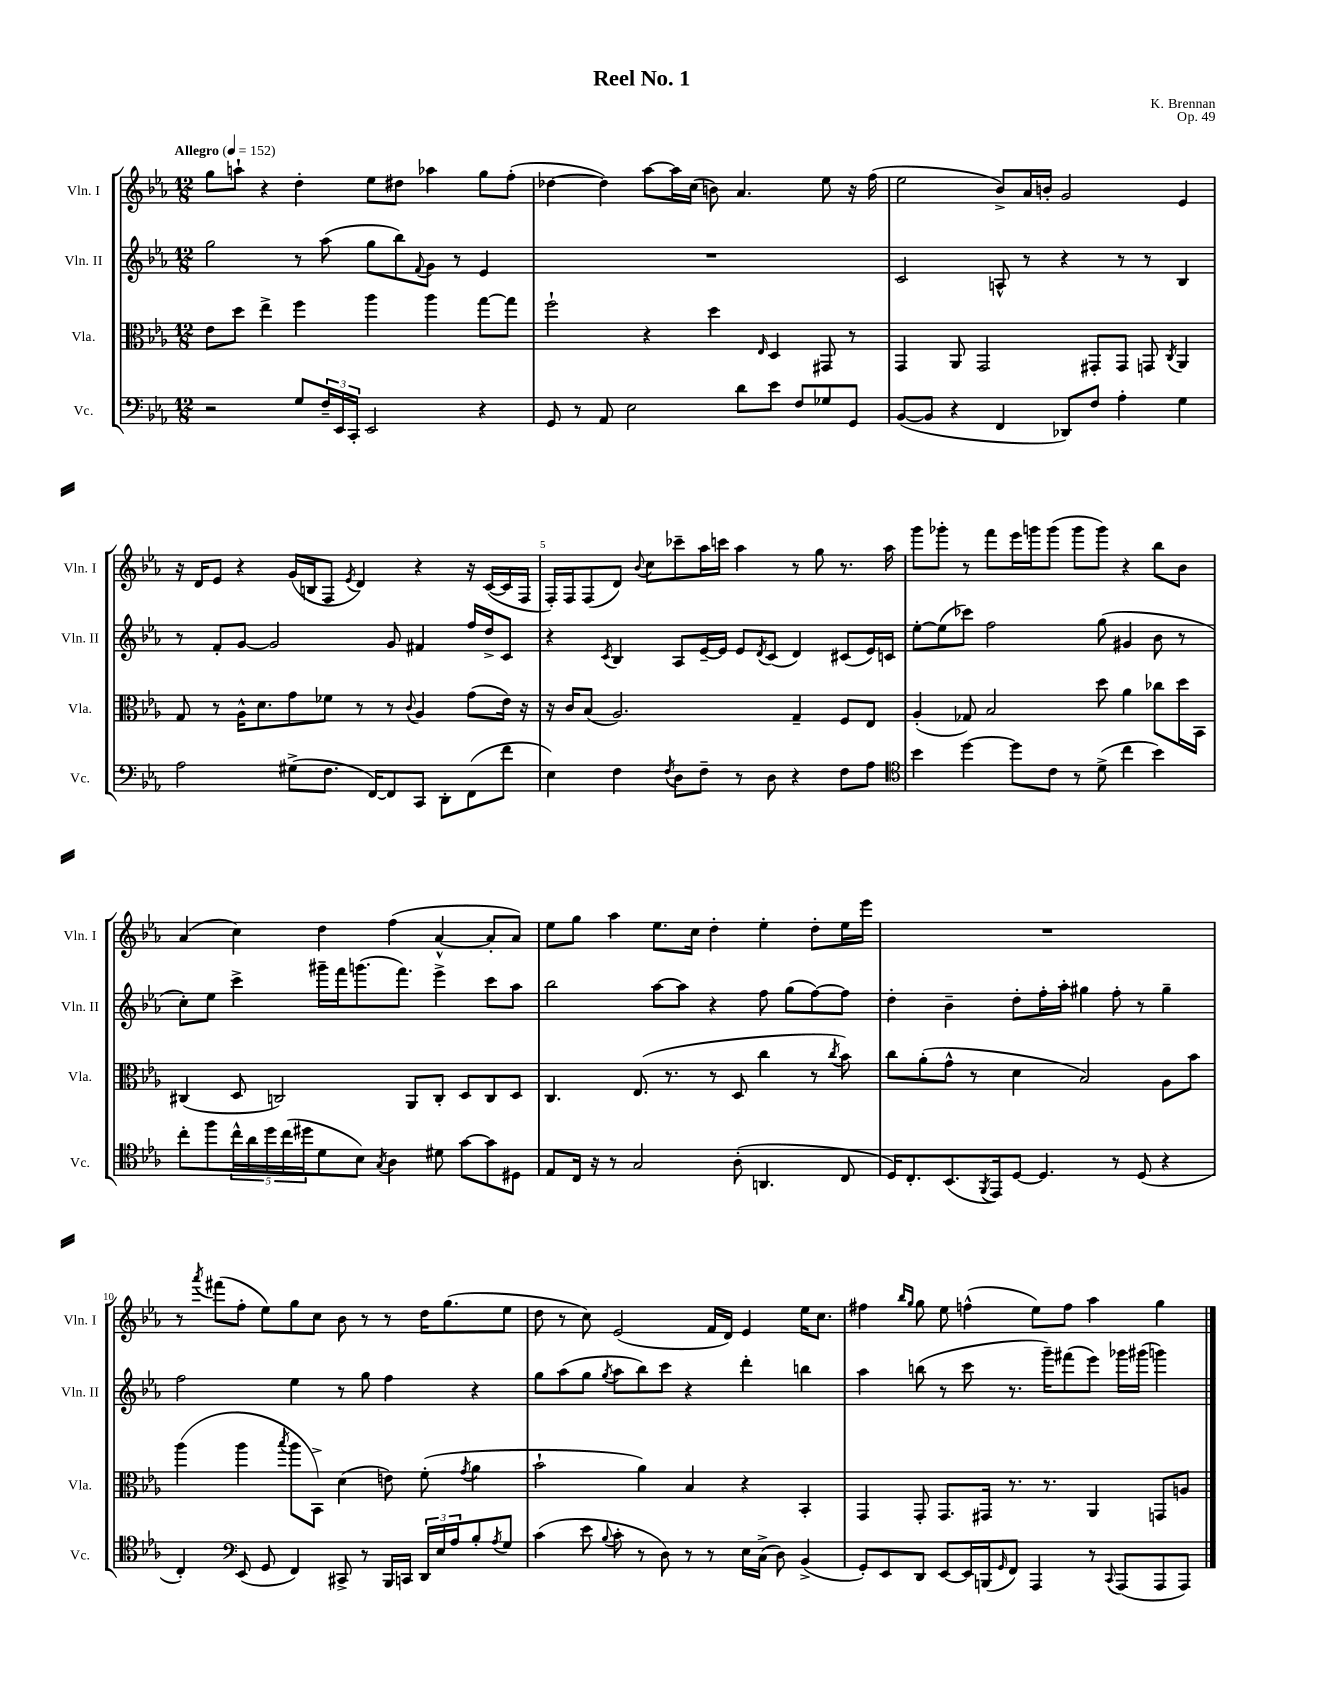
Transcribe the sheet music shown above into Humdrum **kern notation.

**kern	**kern	**kern	**kern
*part4	*part3	*part2	*part1
*staff4	*staff3	*staff2	*staff1
*I"Vc.	*I"Vla.	*I"Vln. II	*I"Vln. I
*I'Vc.	*I'Vla.	*I'Vln. II	*I'Vln. I
*clefF4	*clefC3	*clefG2	*clefG2
*k[b-e-a-]	*k[b-e-a-]	*k[b-e-a-]	*k[b-e-a-]
*M12/8	*M12/8	*M12/8	*M12/8
*MM152	*MM152	*MM152	*MM152
=1	=1	=1	=1
!	!	!	!LO:TX:a:B:t=Allegro
2r	8e-\L	2gg\	8gg\L
.	8dd\J	.	8aan`\J
.	4ee-^\	.	4r
8G/L	4ff\	8r	4dd'\
24F~/L	.	(8aa-\	.
24EE-/	.	.	.
24CC'/JJ	.	.	.
2EE-/	4aa-\	8gg\L	8ee-\L
.	.	8bb-\)	8dd#X\J
.	.	8qqf/	.
.	4aa-\	8g\J	4aa-X\
.	.	8r	.
4r	[8gg\L	4e-/	8gg\L
.	8gg\J]	.	(8ff'\J
=2	=2	=2	=2
8GG/	2ff`\	1.r	[4dd-X\
8r	.	.	.
8AA-/	.	.	4dd-\])
2E-\	.	.	.
.	4r	.	[8aa-\L
.	.	.	16aa-\L]
.	.	.	(16cc\JJ
.	4dd\	.	8bn\)
8d\L	.	.	4.a-/
.	16qqE-/	.	.
8e-\J	4D/	.	.
8F/L	.	.	.
8G-X/	8GG#X/	.	8ee-\
8GG/J	8r	.	16r
.	.	.	(16ff\
=3	=3	=3	=3
([8BB-/L	4GG/	2c/	2ee-\
8BB-/J]	.	.	.
4r	8AA-/	.	.
.	2GG/	.	.
4FF/	.	8An^^/	8b-^/L)
.	.	8r	16a-/L
.	.	.	16bn'/JJ
8DD-X/L)	.	4r	2g/
8F/J	8GG#X'/L	.	.
4A-'\	8GG#/J	8r	.
.	8GGn/	8r	.
.	8qC/	.	.
4G\	4AA-/	4B-/	4e-/
!!LO:LB:g=z
=4	=4	=4	=4
2A-\	8G/	8r	16r
.	.	.	16d/KL
.	8r	8f'/L	8e-/J
.	16A-^^\KL	[8g/J	4r
.	8.d\	.	.
.	.	2g/]	.
(8G#X^\L	8g\	.	(16g/LL
.	.	.	16Bn/J
8.F\J	8f-X\J	.	8F/J
.	.	.	8qe-/
.	8r	.	4d/)
[16FF/KL)	.	.	.
8FF/]	8r	8g/	.
.	8qqc/	.	.
8CC/J	4A-/	4f#X/	4r
8DD'\L	.	.	.
(8FF\	(8g\L	16ff/LL	16r
.	.	16dd^/J	([16c/LL
8f\J	16e-\Jk)	8c/J	16c/]
.	16r	.	16F/JJ
=5	=5	=5	=5
4E-\)	16r	4r	16F'/LL)
.	16c/KL	.	16F/J
.	(8B-/J	.	(8F/
.	.	8qc/	.
4F\	2.A-/)	4B-/	8d/J)
.	.	.	8qqb-/
.	.	.	8cc\L
8qF/	.	.	.
8D\L	.	8A-/L	8ccc-X~\
8F~\J	.	[16e-~/L	16aa-\L
.	.	16e-/JJ]	16cccn\JJ
8r	.	8e-/L	4aa-\
.	.	8qd/	.
8D\	.	(8c/J	.
4r	4G~/	4d/)	8r
.	.	.	8gg\
8F\L	8F/L	(8c#X/L	8.r
8A-\J	8E-/J	16e-/L)	.
.	.	16cn/JJ	16aa-\
=6	=6	=6	=6
*clefC4	*	*	*
4b-\	(4A-'/	[8ee-'\L	8ggg\L
.	.	(8ee-\]	8ggg-X'\J
[4dd\	8G-X/)	8ccc-X\J)	8r
.	2B-/	2ff\	8fff\L
8dd\L]	.	.	16eee-\L
.	.	.	16gggn\J
8c\J	.	.	(8ggg\J
8r	.	.	8ggg\L
(8d^\	8dd\	(8gg\	8ggg\J)
4cc\	4a-\	4g#X/	4r
4b-\)	8cc-X\L	8b-\	8bb-\L
.	16dd\L	8r	8b-\J
.	16BB-\JJ	.	.
!!LO:LB:g=z
=7	=7	=7	=7
8cc'\L	(4C#X/	8cc'\L)	(4a-/
8ff\	.	8ee-\J	.
20cc^^\L	8D/	4ccc^\	4cc\)
20a-\	.	.	.
20dd\	.	.	.
.	2Cn/)	.	.
(20cc\	.	.	.
20dd#X\J	.	.	.
8d\	.	16ggg#X~\LL	4dd\
.	.	16fff\J	.
8B-\J)	.	(8.gggn\	.
8qG/	.	.	.
4A-\	.	.	(4ff\
.	.	8.fff\J)	.
.	8AA-/L	.	.
8d#X\	8C'/J	4eee-^\	[4a-^^/
[8g\L	8D/L	.	.
8g\]	8C/	8ccc\L	8a-'/L]
8D#X\J	8D/J	8aa-\J	8a-/J)
=8	=8	=8	=8
8E-/L	4.C/	2bb-\	8ee-\L
16C/Jk	.	.	8gg\J
16r	.	.	.
8r	.	.	4aa-\
2G/	(8.E-/	.	.
.	.	[8aa-\L	8.ee-\L
.	8.r	.	.
.	.	8aa-\J]	.
.	.	.	16cc\Jk
.	8r	4r	4dd'\
(8A-'\	8D/	.	.
4.AAn/	4cc\	8ff\	4ee-'\
.	.	(8gg\L	.
.	8r	[8ff\)	8dd'\L
.	8qcc/	.	.
8C/	8b-\)	8ff\J]	16ee-\L
.	.	.	16eee-\JJ
=9	=9	=9	=9
16D/KL)	8cc\L	4dd'\	1.r
8.C'/	.	.	.
.	(8a-'\	.	.
(8.BB-/	8g^^\J	4b-~\	.
.	8r	.	.
8qFF/	.	.	.
16EE-/k)	.	.	.
[8D/J	4d\	8dd'\L	.
4.D/]	.	16ff'\L	.
.	.	16aa-'\JJ	.
.	2B-/)	4gg#X\	.
8r	.	8ff'\	.
(8D/	.	8r	.
4r	8A-\L	4gg#~\	.
.	8b-\J	.	.
!!LO:LB:g=z
=10	=10	=10	=10
4C'/)	(4aa-\	2ff\	8r
.	.	.	8qaaa-/
.	.	.	(8fff#X\L
*clefF4	*	*	*
(8EE-/	4aa-\	.	8ff'\J
8GG/	.	.	8ee-\L)
.	8qbb-/	.	.
4FF/)	8aa-\L	4ee-\	8gg\
.	8BB-^\J)	.	8cc\J
8CC#X^/	(4d\	8r	8b-\
8r	.	8gg\	8r
16BBB-/LL	8en\)	4ff\	8r
16CCn/JJ	.	.	.
24DD/LL	(8f'\	.	16dd\KL
24E-/	.	.	.
.	.	.	(8.gg\
24A-/J	.	.	.
.	8qg/	.	.
8B-'/	4a-\	4r	.
8qA-/	.	.	.
8G/J	.	.	8ee-\J
=11	=11	=11	=11
(4c\	2b-`\	8gg\L	8dd\
.	.	(8aa-\	8r
8e-\	.	8gg\J	8cc\)
8qqB-/	.	8qgg/	.
8c'\	.	8aa-\L	(2e-/
8r	4a-\)	8bb-\)	.
8D\)	.	8ccc\J	.
8r	4B-/	4r	.
8r	.	.	16f/LL
.	.	.	16d/JJ)
16E-\LL	4r	4ddd'\	4e-/
(16C^\JJ	.	.	.
8D\)	.	.	.
(4BB-^/	4BB-'/	4bbn\	16ee-\KL
.	.	.	8.cc\J
=12	=12	=12	=12
8GG'/L)	4GG/	4aa-\	4ff#X\
8EE-/	.	.	.
.	.	.	16qqbb-/LL
.	.	.	16qqgg/JJ
8DD/J	8GG'/	(8bbn\	8gg\
[8EE-/L	8.GG/L	8r	8ee-\
16EE-/L]	.	8ccc\	(4ffn^^\
(16BBBn/J	16GG#X/Jk	.	.
16qqGG/	.	.	.
8FF/J)	8.r	8.r	.
4AAA-/	.	.	8ee-\L)
.	8.r	16ggg~\KL)	.
.	.	(8fff#X\	8ff\J
8r	4AA-/	8eee-\J)	4aa-\
8qqCC/	.	.	.
(8AAA-/L	.	16ggg-X\LL	.
.	.	(16ggg#X\JJ	.
8AAA-/	8GGn/L	4gggn\)	4gg\
8AAA-/J)	8An/J	.	.
==	==	==	==
*-	*-	*-	*-
